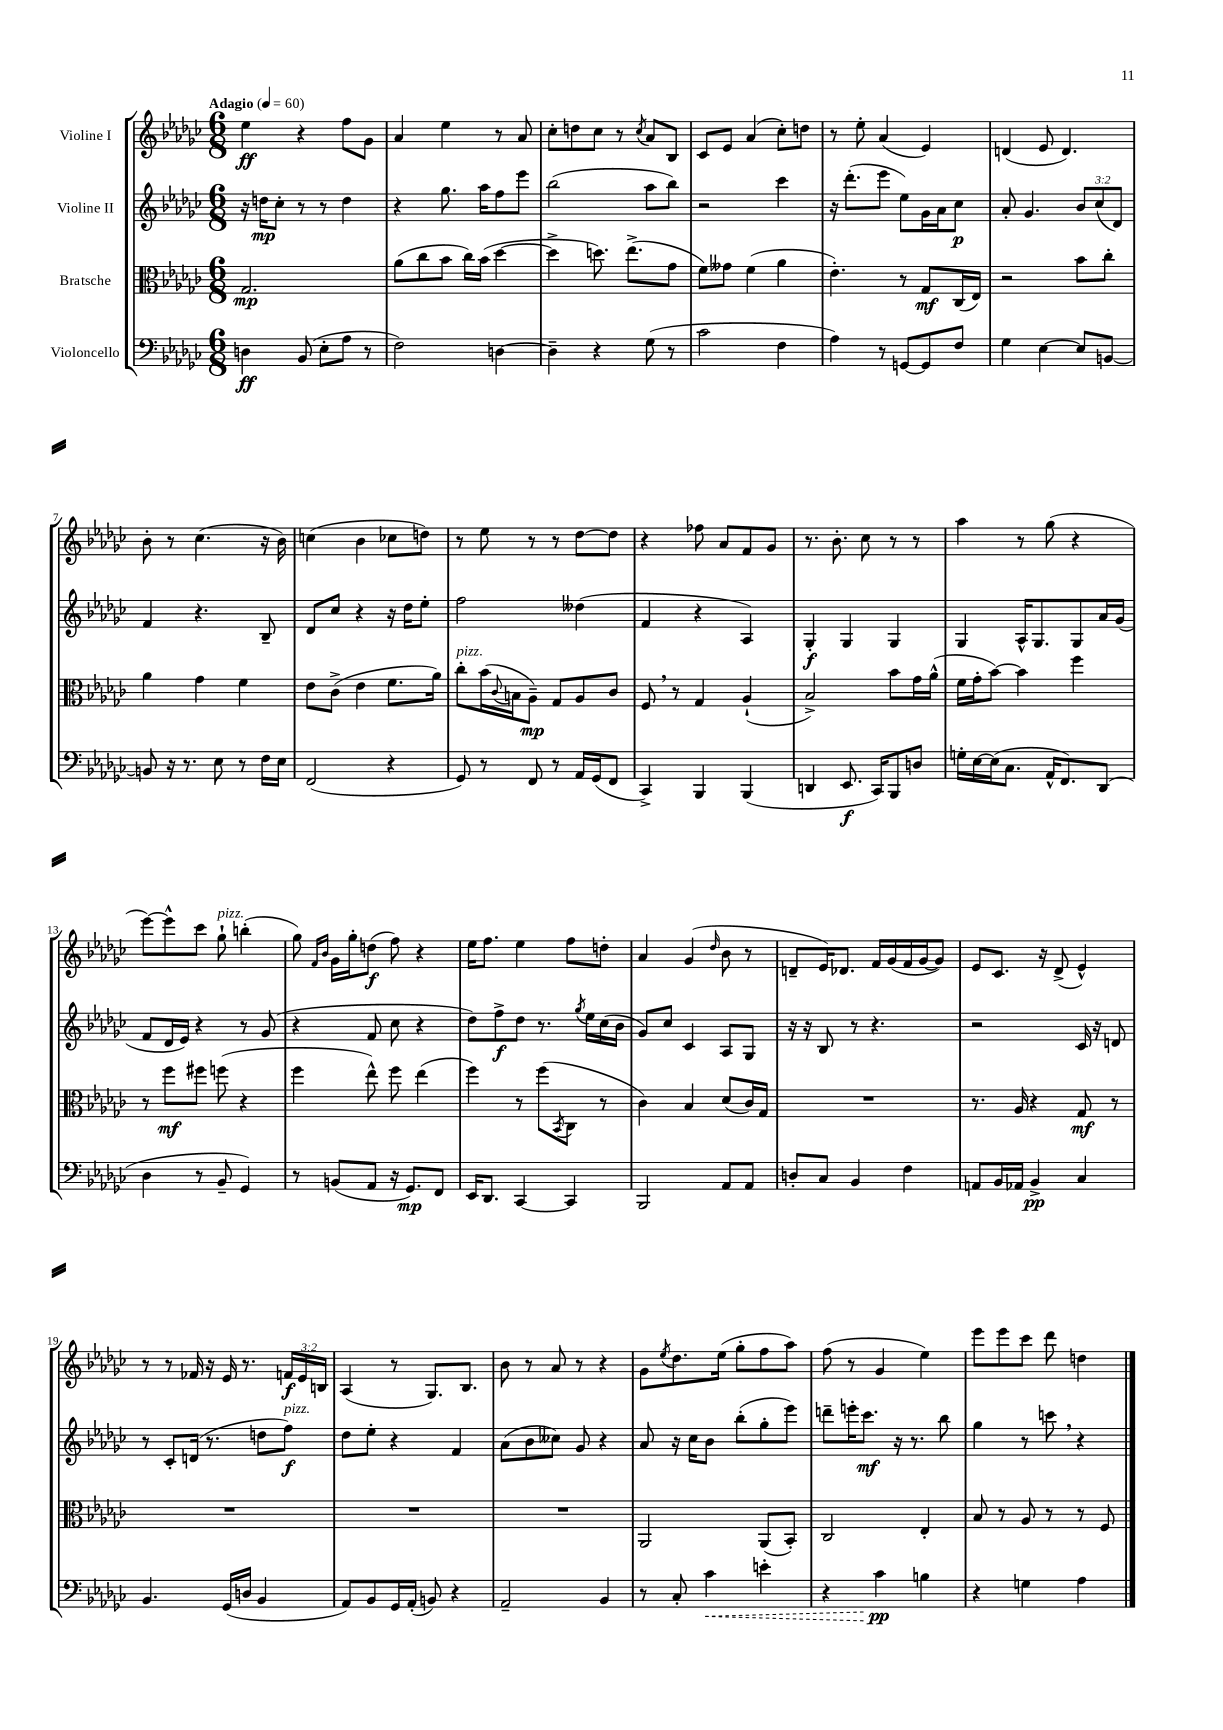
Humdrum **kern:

**kern	**kern	**kern	**kern
*staff4	*staff3	*staff2	*staff1
*clefF4	*clefC3	*clefG2	*clefG2
*k[b-e-a-d-g-c-]	*k[b-e-a-d-g-c-]	*k[b-e-a-d-g-c-]	*k[b-e-a-d-g-c-]
*M6/8	*M6/8	*M6/8	*M6/8
*MM60	*MM60	*MM60	*MM60
4D	2.G-	16r	4ee-
.	.	16dd	.
.	.	8cc-'	.
(8BB-	.	8r	4r
8E-'	.	8r	.
8A-	.	4dd	8ff
8r	.	.	8g-
=	=	=	=
2F)	(8a-	4r	4a-
.	8cc-	.	.
.	8b-	8.gg-	4ee-
.	16cc-)	.	.
.	(16b-	16aa-	.
[4D	[4dd-	8ff	8r
.	.	8eee-	8a-
=	=	=	=
4D~]	4dd-^]	(2bb-	8cc-'
.	.	.	8dd
4r	8.dd)	.	8cc-
.	.	.	8r
.	(8.ee-^	.	.
.	.	.	8qcc-
(8G-	.	8aa-	8a-
8r	8g-	8bb-)	8B-
=	=	=	=
2c-	8f)	2r	8c-
.	8g--	.	8e-
.	(4f	.	(4a-
4F	4a-	4ccc-	8cc-')
.	.	.	8dd
=	=	=	=
4A-)	4.e-')	16r	8r
.	.	(8.ddd-'	.
.	.	.	8ee-'
8r	.	8eee-	(4a-
[8GG	8r	8ee-)	.
8GG]	8G-	16g-	4e-)
.	.	16a-	.
8F	(16C-	8cc-	.
.	16E-)	.	.
=	=	=	=
4G-	2r	8a-'	(4d
.	.	4.g-	.
[4E-	.	.	8e-
.	.	.	4.d)
8E-]	8b-	12b-	.
.	.	(12cc-	.
[8BB	8cc-'	.	.
.	.	12d-)	.
=	=	=	=
8BB]	4a-	4f	8b-'
16r	.	.	8r
8.r	.	.	.
.	4g-	4.r	(4.cc-
8E-	.	.	.
8r	4f	.	.
16F	.	8B-~	16r
16E-	.	.	16b-)
=	=	=	=
(2FF	8e-	8d-	(4cc
.	(8c-^	8cc-	.
.	4e-	4r	4b-
4r	8.f	16r	8cc-
.	.	16dd-	.
.	.	8ee-'	8dd)
.	16a-)	.	.
=	=	=	=
8GG-)	8cc-'	2ff	8r
8r	(16b-	.	8ee-
.	8qqc-	.	.
.	16B	.	.
8FF	8A-~)	.	8r
8r	8G-	.	8r
16AA-	8A-	(4dd--	[8dd-
(16GG-	.	.	.
8FF	8c-	.	8dd-]
=	=	=	=
4CC-^)	8F	4f	4r
.	8r	.	.
4BBB-	4G-	4r	8ff-
.	.	.	8a-
(4BBB-	(4A-`	4A-)	8f
.	.	.	8g-
=	=	=	=
4DD	2B-^)	4G-'	8.r
.	.	.	8.b-'
8.EE-	.	4G-	.
.	.	.	8cc-
16CC-)	.	.	.
8BBB-	8b-	4G-	8r
8D	16g-	.	8r
.	(16a-^^	.	.
=	=	=	=
16G'	16f	4G-	4aa-
[16E-	16g-'	.	.
(16E-]	[8b-)	.	.
8.C-	.	.	.
.	4b-]	16A-^^	8r
.	.	8.G-	.
16AA-^^	.	.	(8gg-
8.FF)	.	.	.
.	4ff	8G-	4r
(8DD-	.	16a-	.
.	.	(16g-	.
=	=	=	=
4D-	8r	8f	[8eee-)
.	8ff	16d-	8eee-^^]
.	.	16e-)	.
8r	8ff#	4r	8ccc-
8BB-~	(8ff	.	8gg-`
4GG-)	4r	8r	(4bb'
.	.	(8g-	.
=	=	=	=
8r	4ff	4r	8gg-)
.	.	.	16qqf
.	.	.	16qqb-
(8BB	.	.	16g-
.	.	.	16gg-'
8AA-	8ee-^^)	8f	(8dd
16r	8ff	8cc-	8ff)
8.GG-)	.	.	.
.	(4ee-	4r	4r
8FF	.	.	.
=	=	=	=
16EE-	4ff)	8dd-)	16ee-
8.DD-	.	.	8.ff
.	.	8ff^	.
[4CC-	8r	8dd-	4ee-
.	(8ff	8.r	.
.	8qBB-	.	.
4CC-]	8C-	.	8ff
.	.	8qgg-	.
.	.	16ee-	.
.	8r	(16cc-	8dd'
.	.	16b-	.
=	=	=	=
2BBB-	4c-)	8g-)	4a-
.	.	8cc-	.
.	4B-	4c-	(4g-
.	.	.	16qqdd-
8AA-	(8d-	8A-	8b-
8AA-	16c-)	8G-	8r
.	16G-	.	.
=	=	=	=
8D'	2.r	16r	8d~
.	.	16r	.
8C-	.	8B-	16e-)
.	.	.	8.d-
4BB-	.	8r	.
.	.	4.r	16f
.	.	.	(16g-
4F	.	.	16f
.	.	.	[16g-
.	.	.	8g-])
=	=	=	=
8AA	8.r	2r	8e-
16BB-	.	.	8.c-
16AA-	16A-	.	.
4BB-^	4r	.	.
.	.	.	16r
.	.	.	(8d-^
4C-	8G-	16c-	4e-^^)
.	.	16r	.
.	8r	8d	.
=	=	=	=
4.BB-	2.r	8r	8r
.	.	8c-'	8r
.	.	(16d	16f-
.	.	8.r	16r
(16GG-	.	.	16e-
16D	.	.	8.r
4BB-	.	8dd	.
.	.	8ff)	24f
.	.	.	24e-
.	.	.	24B
=	=	=	=
8AA-)	2.r	8dd-	(4A-
8BB-	.	8ee-'	.
16GG-	.	4r	8r
(16AA-'	.	.	.
8BB)	.	.	8.G-)
4r	.	4f	.
.	.	.	8.B-
=	=	=	=
2AA-~	2.r	(8a-	8b-
.	.	8b-	8r
.	.	8cc--)	8a-
.	.	8g-	8r
4BB-	.	4r	4r
=	=	=	=
8r	2AA-	8a-	8g-
.	.	.	8qee-
8C-'	.	16r	8.dd-
.	.	16cc-	.
4c-	.	8b-	.
.	.	.	(16ee-
.	.	(8bb-'	8gg-'
4e'	(8AA-	8gg-'	8ff
.	8BB-')	8eee-)	8aa-)
=	=	=	=
4r	2C-	8ddd~	(8ff
.	.	16eee'	8r
.	.	8.ccc-	.
4c-	.	.	4g-
.	.	16r	.
.	.	8.r	.
4B	4E-'	.	4ee-)
.	.	8bb-	.
=	=	=	=
4r	8B-	4gg-	8eee-
.	8r	.	8eee-
4G	8A-	8r	8ccc-
.	8r	8ccc	8ddd-
4A-	8r	4r	4dd
.	8F	.	.
==	==	==	==
*-	*-	*-	*-
